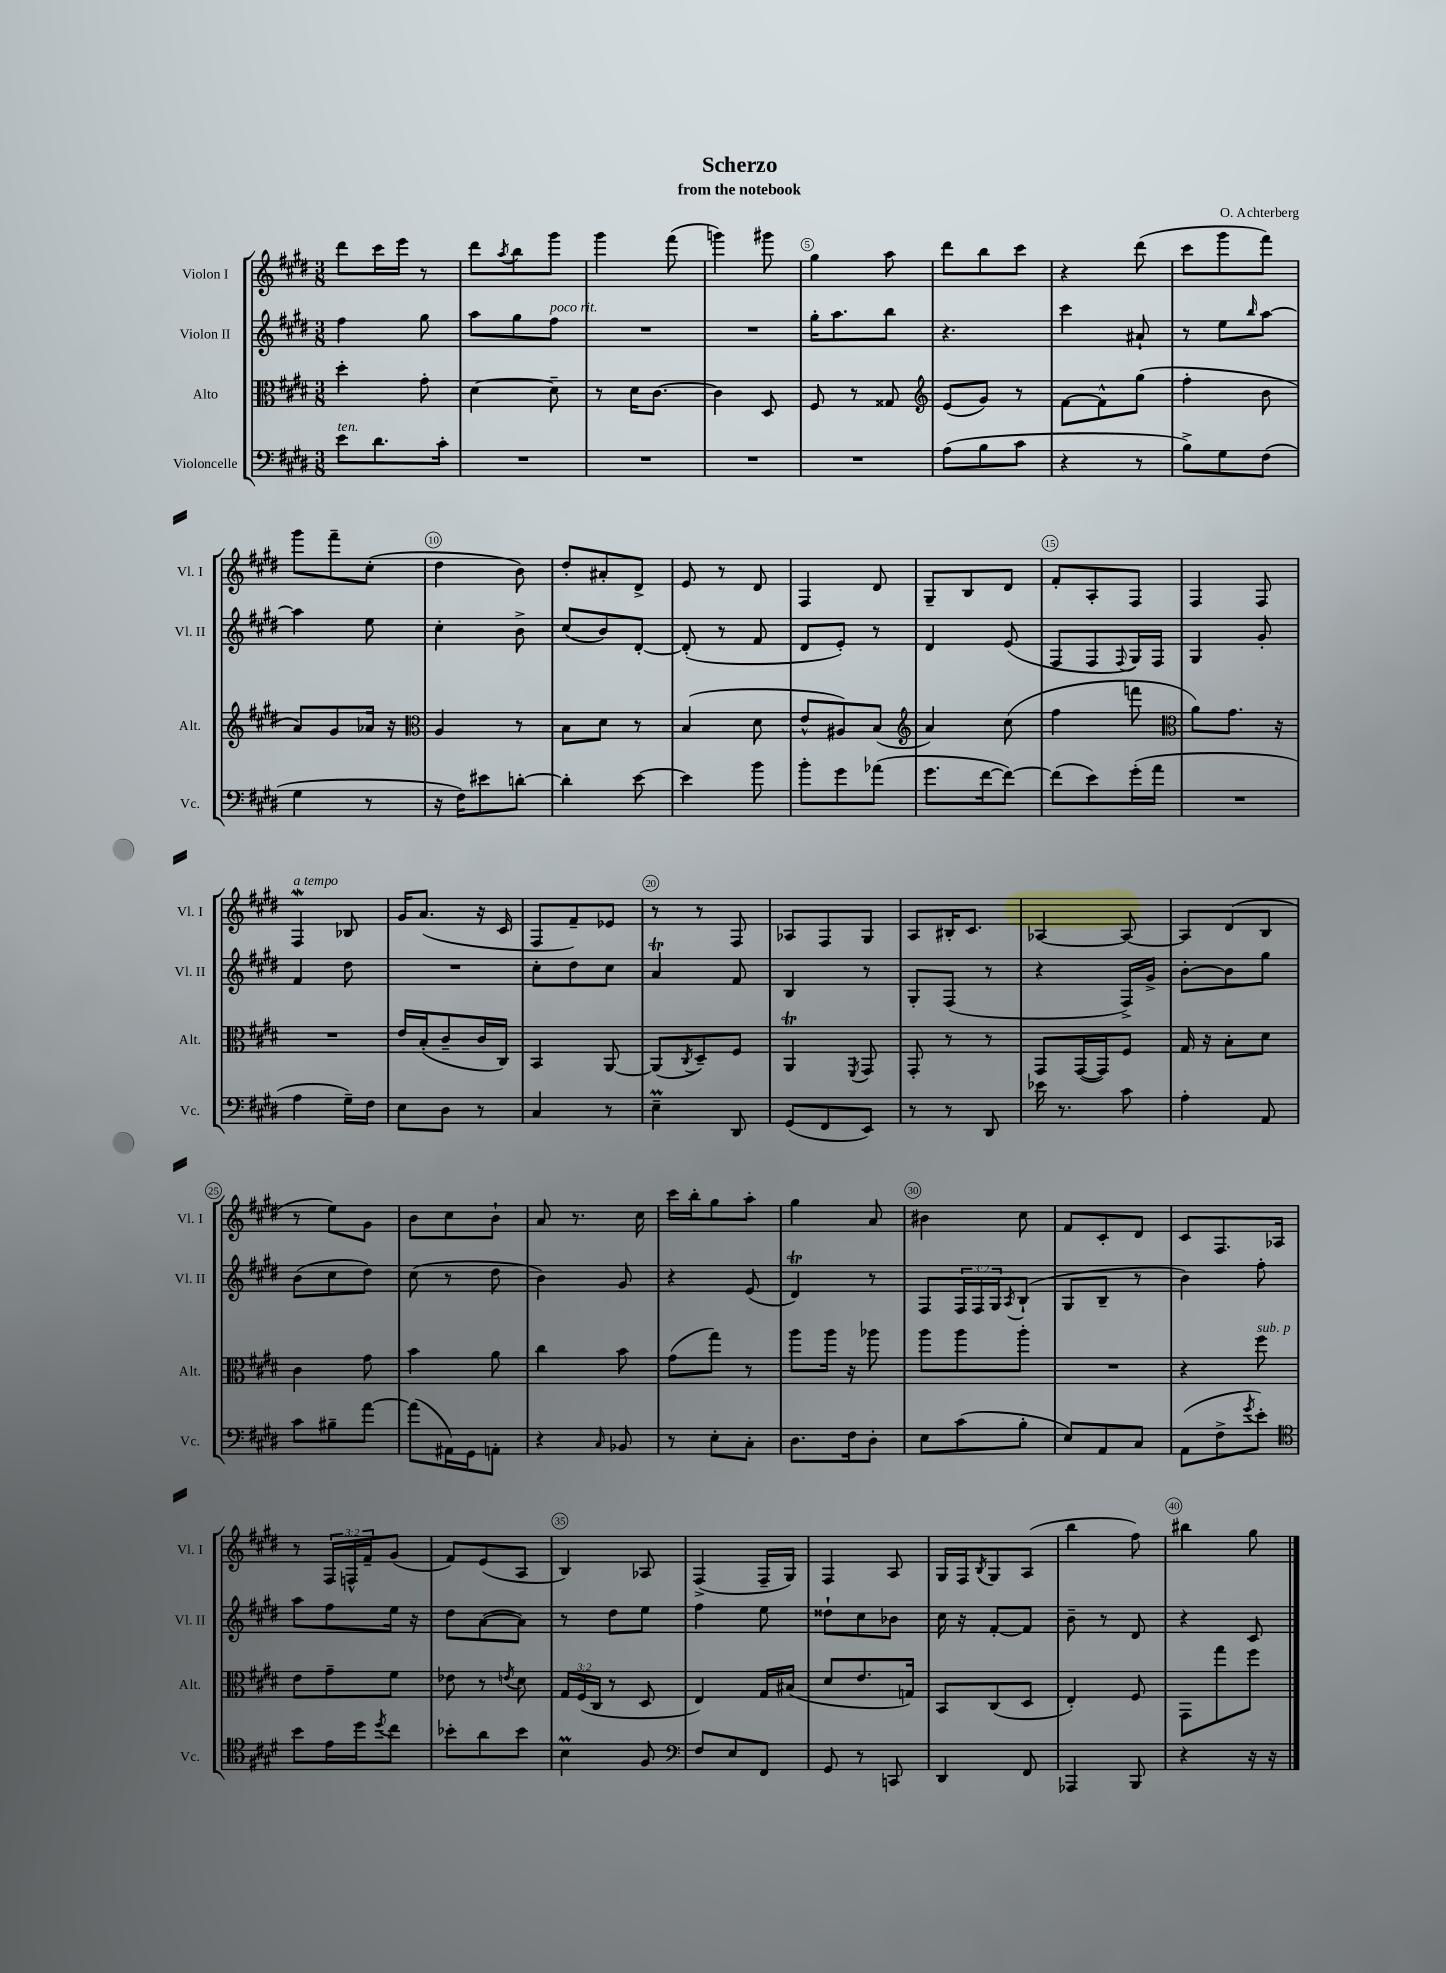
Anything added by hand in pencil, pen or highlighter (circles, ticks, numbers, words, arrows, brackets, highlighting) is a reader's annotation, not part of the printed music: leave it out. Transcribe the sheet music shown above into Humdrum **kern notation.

**kern	**kern	**kern	**kern
*staff4	*staff3	*staff2	*staff1
*clefF4	*clefC3	*clefG2	*clefG2
*k[f#c#g#d#]	*k[f#c#g#d#]	*k[f#c#g#d#]	*k[f#c#g#d#]
*M3/8	*M3/8	*M3/8	*M3/8
8e	4dd#'	4ff#	8ddd#
8.d#	.	.	16ccc#
.	.	.	16eee
.	8g#'	8gg#	8r
16c#'	.	.	.
=	=	=	=
4.r	[4d#	8aa	8ddd#
.	.	.	8qaa
.	.	8gg#	8bb
.	8d#~]	8ff#	8ggg#
=	=	=	=
4.r	8r	4.r	4ggg#
.	16d#	.	.
.	[8.c#	.	.
.	.	.	(8fff#
=	=	=	=
4.r	4c#]	4.r	4ggg)
.	8D#	.	8ggg#
=	=	=	=
4.r	8F#	16gg#'	4gg#
.	.	8.aa	.
.	8r	.	.
.	8G##	8bb	8aa
=	=	=	=
*	*clefG2	*	*
(8A	(8e	4.r	8ddd#
8B	8g#)	.	8bb
8c#	8r	.	8ccc#
=	=	=	=
4r	[8f#	4ccc#	4r
.	8f#^^]	.	.
8r	(8gg#	8a#`	(8ddd#
=	=	=	=
8B^)	4ff#'	8r	8ccc#
8G#	.	8ee	8ggg#
.	.	16qqbb	.
(8F#	8b	[8aa	8fff#)
=	=	=	=
4G#	8a)	4aa]	8ggg#
.	8g#	.	8fff#~
8r	16a-	8ee	(8cc#'
.	16r	.	.
=	=	=	=
*	*clefC3	*	*
16r	4A	4cc#'	4dd#
16F#)	.	.	.
8e#	.	.	.
[8d'	8r	8b^	8b)
=	=	=	=
4d']	8B	(8cc#	8dd#'
.	8d#	8b)	8a#'
[8e	8r	[8d#'	8d#^
=	=	=	=
4e]	(4B	(8d#']	8e
.	.	8r	8r
8b	8d#	8f#	8d#
=	=	=	=
8b'	8e^^	8d#	4F#
8g#	8A#)	8e')	.
(8a-	(8B	8r	8d#
=	=	=	=
*	*clefG2	*	*
8.g#	4a)	4d#	8G#~
.	.	.	8B
[16f#	.	.	.
8f#_)	(8cc#	(8e	8d#
=	=	=	=
(8f#]	4ff#	8F#	8f#'
8e)	.	8F#	8A'
.	.	8qqF#	.
(16g#'	8fff	16G#)	8F#
16a	.	16F#	.
=	=	=	=
*	*clefC3	*	*
4.r	8a)	4G#	4F#
.	8.g#	.	.
.	.	8g#'	8F#
.	16r	.	.
=	=	=	=
4A	4.r	4f#	4F#
16G#~)	.	8dd#	8B-
16F#	.	.	.
=	=	=	=
8E	16e	4.r	16g#
.	(16B'	.	(8.a
8D#	8c#~	.	.
8r	16c#	.	16r
.	16C#)	.	16c#
=	=	=	=
4C#	4BB	8cc#'	8F#
.	.	8dd#	8f#~)
8r	[8AA	8cc#	8e-
=	=	=	=
4E~	(8AA]	4a	8r
.	8qC#	.	.
.	8D#~)	.	8r
8DD#	8F#	8f#	8F#
=	=	=	=
(8GG#	4AA	4B	8A-
8FF#	.	.	8F#
.	8qFF#	.	.
8EE)	8GG#	8r	8G#
=	=	=	=
8r	8GG#'	8G#'	8A
8r	8r	(8F#	16B#'
.	.	.	8.c#
8DD#	8r	8r	.
=	=	=	=
16e-	8GG#	4r	[4A-
8.r	.	.	.
.	([16GG#	.	.
.	16GG#])	.	.
8c#	8F#	16F#^)	8A-_
.	.	16g#^	.
=	=	=	=
4A'	16G#	[8b'	8A-]
.	16r	.	.
.	8B'	8b]	(8d#
8AA	8d#	8gg#	8B
=	=	=	=
8c#	4c#	(8b	8r
8B#~	.	8cc#	8ee)
[8a	8g#	8dd#)	8g#
=	=	=	=
(8a]	4b	(8cc#	8b
16AA#)	.	8r	8cc#
16GG#	.	.	.
8AA'	8a	8dd#	8b`
=	=	=	=
4r	4cc#	4b)	8a
.	.	.	8.r
16qqC#	.	.	.
8BB-	8b	8g#	.
.	.	.	16cc#
=	=	=	=
8r	(8g#	4r	16ccc#
.	.	.	16bb'
8E'	8gg#)	.	8gg#
8C#'	8r	(8e	8aa'
=	=	=	=
8.D#	8aa	4d#)	4gg#
.	16aa	.	.
16F#	16r	.	.
8D#'	8aa-	8r	8a
=	=	=	=
8E	8aa	8F#	4b#
(8c#	8aa	24F#	.
.	.	24F#	.
.	.	24G#	.
.	.	8qA	.
8B'	8aa'	(8B`	8cc#
=	=	=	=
8E)	4.r	8G#	8f#
8AA	.	8B~	8c#'
8C#	.	8r	8d#
=	=	=	=
(8AA	4r	4b)	8c#
8F#^	.	.	8.F#
8qg#	.	.	.
8e')	8ff#	8ff#'	.
.	.	.	16A-
=	=	=	=
*clefC4	*	*	*
8b	8e	8aa	8r
16e	8g#~	8ff#	24F#
.	.	.	24F^^
16dd#	.	.	.
.	.	.	24f#~
8qdd#	.	.	.
8cc#	8f#	16ee	(8g#
.	.	16r	.
=	=	=	=
8b-'	8e-	8dd#	8f#)
8a	8r	([8a	(8e
.	8qe	.	.
8b-	8d#	8a])	8A
=	=	=	=
4B	24G#	8r	4B)
.	(24F#	.	.
.	24C#	.	.
.	8r	8dd#	.
8F#	8D#	8ee	8A-
=	=	=	=
*clefF4	*	*	*
8F#	4E)	4ff#	(4F#^
8E	.	.	.
8FF#	16G#	8ee	16F#~
.	(16B#	.	16G#)
=	=	=	=
8GG#	8d#	8dd##`	4F#
8r	8.e	8cc#	.
8CC	.	8b-	8A
.	16G)	.	.
=	=	=	=
4DD#	8BB	16cc#	16G#
.	.	16r	16F#
.	.	.	8qB
.	(8C#	[8f#'	8G#
8FF#	8D#	8f#]	(8A
=	=	=	=
4AAA-	4E')	8b~	4bb
.	.	8r	.
8BBB	8F#	8d#	8ff#)
=	=	=	=
4r	8GG#	4r	4bb#
.	8gg#	.	.
16r	8ff#	8c#	8gg#
16r	.	.	.
==	==	==	==
*-	*-	*-	*-
